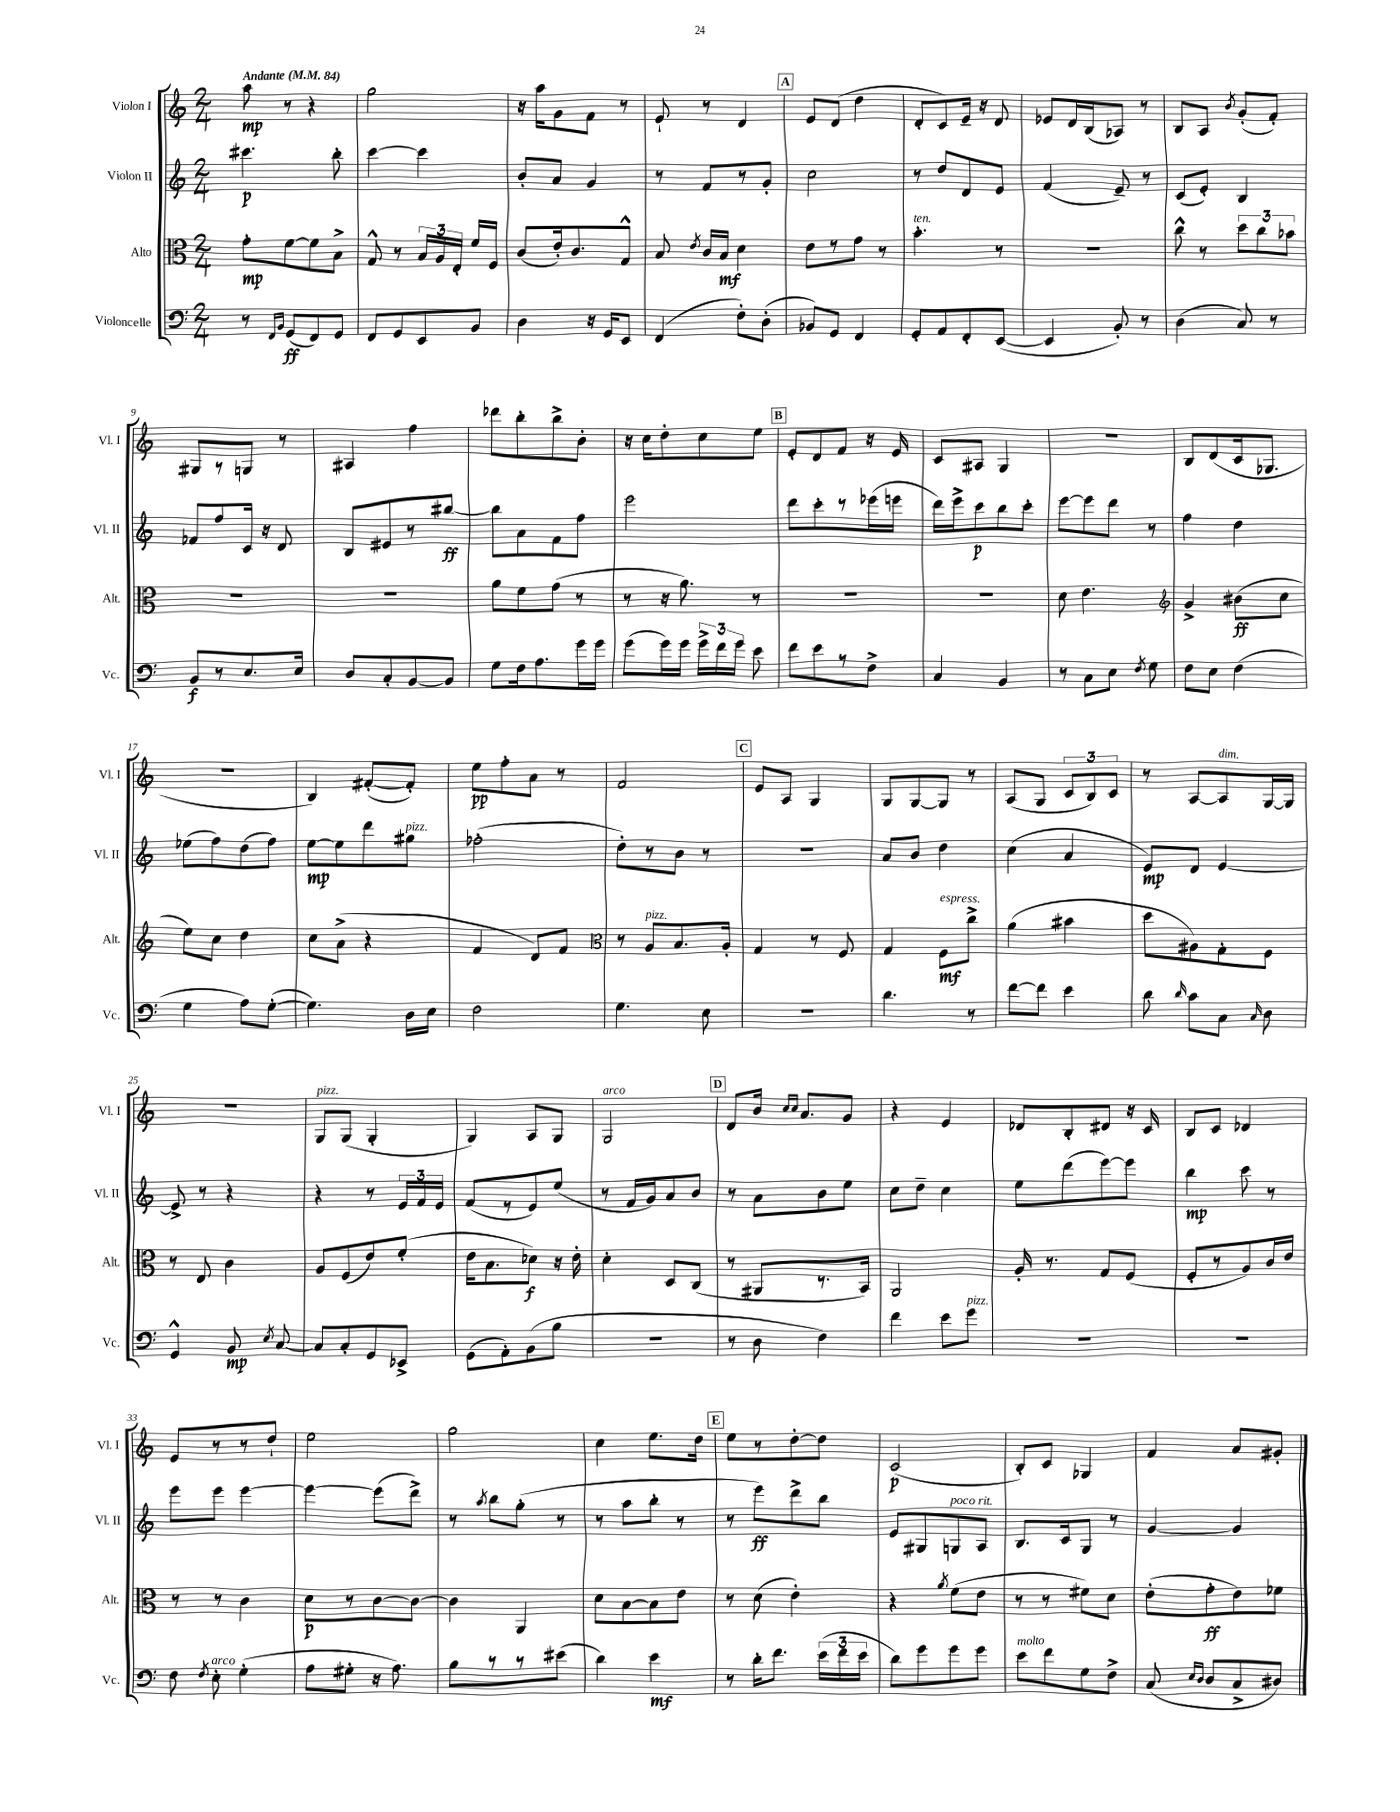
<<
\new StaffGroup <<
\new Staff = "s0" \with { instrumentName = "Violon I" shortInstrumentName = "Vl. I" } {
    \clef treble \key c \major \numericTimeSignature \time 2/4 \tempo "Andante" 4 = 84
    \autoBeamOff a''8\mp r8 r4 |
    g''2 |
    r16 a''16[ g'8 f'8] r8 |
    e'8-! r8 d'4 |
    \mark \markup { \box "A" } e'8[ d'8]( d''4 |
    d'8[-. c'8) e'16]-- r16 d'8 |
    ees'8[ d'16 b16( aes8]) r8 |
    b8[ a8] \acciaccatura { b'8 } g'8[-.( f'8]-.) |
    gis8[ r8 g8] r8 |
    ais4 f''4 |
    des'''8[ b''8-. b''8-> b'8]-. |
    r16 c''16[ d''8-. c''8 e''8] |
    \mark \markup { \box "B" } e'8[-. d'8 f'8] r16 e'16 |
    c'8[ ais8] g4 |
    r2 |
    b8[ d'8( c'16 ges8.] |
    R2 |
    b4) fis'8[~-.( fis'8]-.) |
    e''8[\pp f''8-. a'8] r8 |
    f'2 |
    \mark \markup { \box "C" } e'8[ a8] g4 |
    g8[ g8~ g8] r8 |
    a8[( g8] \tuplet 3/2 { c'8[ b8) c'8] } |
    r8 a8[~ a8^\markup { \italic "dim." } g16~ g16] |
    r2 |
    g8[^\markup { \italic "pizz." } g8]( g4-. |
    g4) a8[ g8] |
    g2^\markup { \italic "arco" } |
    \mark \markup { \box "D" } d'8[ b'16] \grace { c''16[ c''16] } a'8.[ g'8] |
    r4 e'4 |
    des'8[ b8-. dis'8] r16 c'16 |
    b8[ c'8] des'4 |
    e'8[ r8 r8 d''8]-! |
    e''2 |
    g''2 |
    c''4 e''8.[ d''16] |
    \mark \markup { \box "E" } e''8[ r8 d''8~-. d''8] |
    c'2\p( |
    b8[-.) c'8] ges4 |
    f'4 a'8[ gis'8]-. \bar "|." |
}
\new Staff = "s1" \with { instrumentName = "Violon II" shortInstrumentName = "Vl. II" } {
    \clef treble \key c \major \numericTimeSignature \time 2/4
    \autoBeamOff cis'''4.\p b''8-. |
    c'''4~ c'''4 |
    b'8[-. a'8] g'4 |
    r8 f'8[ r8 g'8]-. |
    \mark \markup { \box "A" } c''2 |
    r8 d''8[ d'8 e'8] |
    f'4( e'8--) r8 |
    c'8[( e'8]-.) b4 |
    fes'8[ f''8 c'16] r16 d'8 |
    b8[ eis'8 r8 bis''8]~\ff |
    bis''8[ a'8 f'8 f''8] |
    e'''2 |
    \mark \markup { \box "B" } d'''8[ c'''8-. r8 ees'''16( e'''16] |
    d'''16[) e'''16-> c'''8\p b''8 c'''8]-. |
    e'''8[~ e'''8 d'''8] r8 |
    f''4 d''4 |
    ees''8[( f''8) d''8( f''8]) |
    e''8[~\mp e''8 d'''8 gis''8]^\markup { \italic "pizz." } |
    fes''2-.( |
    d''8[-.) r8 b'8] r8 |
    \mark \markup { \box "C" } R2 |
    a'8[ b'8] d''4 |
    c''4( a'4 |
    e'8[\mp) d'8] e'4~ |
    e'8-> r8 r4 |
    r4 r8 \tuplet 3/2 { e'16[ f'16 e'16] } |
    f'8[( r8 e'8) e''8]( |
    r8 f'16[ g'16) a'8 b'8] |
    \mark \markup { \box "D" } r8 a'8[ b'8 e''8] |
    c''8[ d''8]-- c''4 |
    e''8[ d'''8( e'''8~) e'''8] |
    b''4\mp c'''8 r8 |
    e'''8[ e'''8] e'''4~ |
    e'''4~ e'''8[( d'''8]->) |
    r8 \acciaccatura { a''8 } b''8[ g''8]-.( r8 |
    r8 a''8[ b''8]-. r8 |
    \mark \markup { \box "E" } r8 e'''8[\ff) d'''8-> b''8] |
    e'8[ gis8 g8^\markup { \italic "poco rit." } a8] |
    b8.[ c'16 g8] r8 |
    g'4~ g'4 \bar "|." |
}
\new Staff = "s2" \with { instrumentName = "Alto" shortInstrumentName = "Alt." } {
    \clef alto \key c \major \numericTimeSignature \time 2/4
    \autoBeamOff g'8[-.\mp f'8~ f'8 b8]-> |
    g8-^ r8 \tuplet 3/2 { b16[ a16 e16]-. } f'16[ f16] |
    c'8[( e'16-.) c'8. g8]-^ |
    b8 \acciaccatura { e'8 } c'16[ b16]\mf d'4 |
    \mark \markup { \box "A" } e'8[ r8 g'8] r8 |
    b'4.-.^\markup { \italic "ten." } r8 |
    R2 |
    c''8-^ r8 \tuplet 3/2 { d''8[ c''8 bes'8] } |
    r2 |
    r2 |
    a'8[ f'8 g'8]( r8 |
    r8 r16 a'8.) r8 |
    \mark \markup { \box "B" } R2 |
    R2 |
    d'8 e'4. |
    \clef treble g'4-> bis'8[\ff( c''8] |
    e''8[) c''8] d''4 |
    c''8[ a'8]->( r4 |
    f'4 d'8[) f'8] |
    \clef alto r8 a8[^\markup { \italic "pizz." } b8. a16]-. |
    \mark \markup { \box "C" } g4 r8 f8 |
    g4 f8[\mf^\markup { \italic "espress." } c''8]-> |
    a'4( bis'4 |
    d''8[ ais8) g8-. f8] |
    r8 e8 c'4 |
    a8[ f8( e'8) f'8]-.( |
    e'16[ b8. des'8]\f) r16 e'16-. |
    d'4-. d8[ c8]( |
    \mark \markup { \box "D" } r8 ais,8[ r8. b,16]) |
    a,2 |
    a16-. r8. g8[ f8]( |
    f8[-. r8 a8) c'16 e'16] |
    r8 r8 c'4 |
    d'8[\p r8 c'8~ c'8]~ |
    c'4 a,4 |
    d'8[ b8~ b8 e'8] |
    \mark \markup { \box "E" } r8 d'8( e'4-.) |
    r4 \acciaccatura { a'8 } f'8[( e'8] |
    r8 r8 fis'8[) d'8] |
    e'8[-.( g'8-.\ff e'8) fes'8] \bar "|." |
}
\new Staff = "s3" \with { instrumentName = "Violoncelle" shortInstrumentName = "Vc." } {
    \clef bass \key c \major \numericTimeSignature \time 2/4
    \autoBeamOff r8 \grace { f,16[ b,16] } g,8[\ff( f,8) g,8] |
    f,8[ g,8 e,8 b,8] |
    d4 r16 g,16[ e,8] |
    f,4( f8[-.) d8]-.( |
    \mark \markup { \box "A" } bes,8[) g,8] f,4 |
    g,8[-. a,8 f,8-. e,8]~( |
    e,4 b,8-.) r8 |
    d4( c8) r8 |
    b,8[\f r8 e8. e16] |
    d8[ c8-. b,8~ b,8] |
    g8[ f16 a8. g'16 g'16] |
    g'8[( g'16) g'16] \tuplet 3/2 { g'16[-> f'16 g'16] } e'8 |
    \mark \markup { \box "B" } f'8[ e'8 r8 f8]-> |
    c4 b,4 |
    r8 c8[ e8] \acciaccatura { f8 } g8 |
    f8[ e8] f4( |
    g4 a8[) g8]~-.( |
    g4.) d16[ e16] |
    f2 |
    g4. e8 |
    \mark \markup { \box "C" } R2 |
    d'4. r8 |
    f'8[~ f'8] e'4 |
    d'8 \grace { d'16 } c'8[ c8] \grace { c16 } d8 |
    g,4-^ b,8\mp \acciaccatura { e8 } c8~ |
    c8[ c8-. g,8 ees,8]-> |
    g,8[( a,8-.) b,8( b8] |
    r2 |
    \mark \markup { \box "D" } r8 d8 f4) |
    f'4 e'8[ g'8]^\markup { \italic "pizz." } |
    R2 |
    R2 |
    f8 \acciaccatura { f8 } e8-.^\markup { \italic "arco" } g4-.( |
    a8[ gis8]-. r16 a8.) |
    b8[ r8 r8 eis'8]( |
    d'4) e'4\mf |
    \mark \markup { \box "E" } r8 d'16[-. f'8.] \tuplet 3/2 { e'16[( f'16 e'16] } |
    d'8[) g'8 g'8 g'8] |
    e'8[^\markup { \italic "molto" } f'8 g8 f8]-> |
    c8( \grace { e16[ d16] } d8[ c8-> dis8]) \bar "|." |
}
>>
>>
